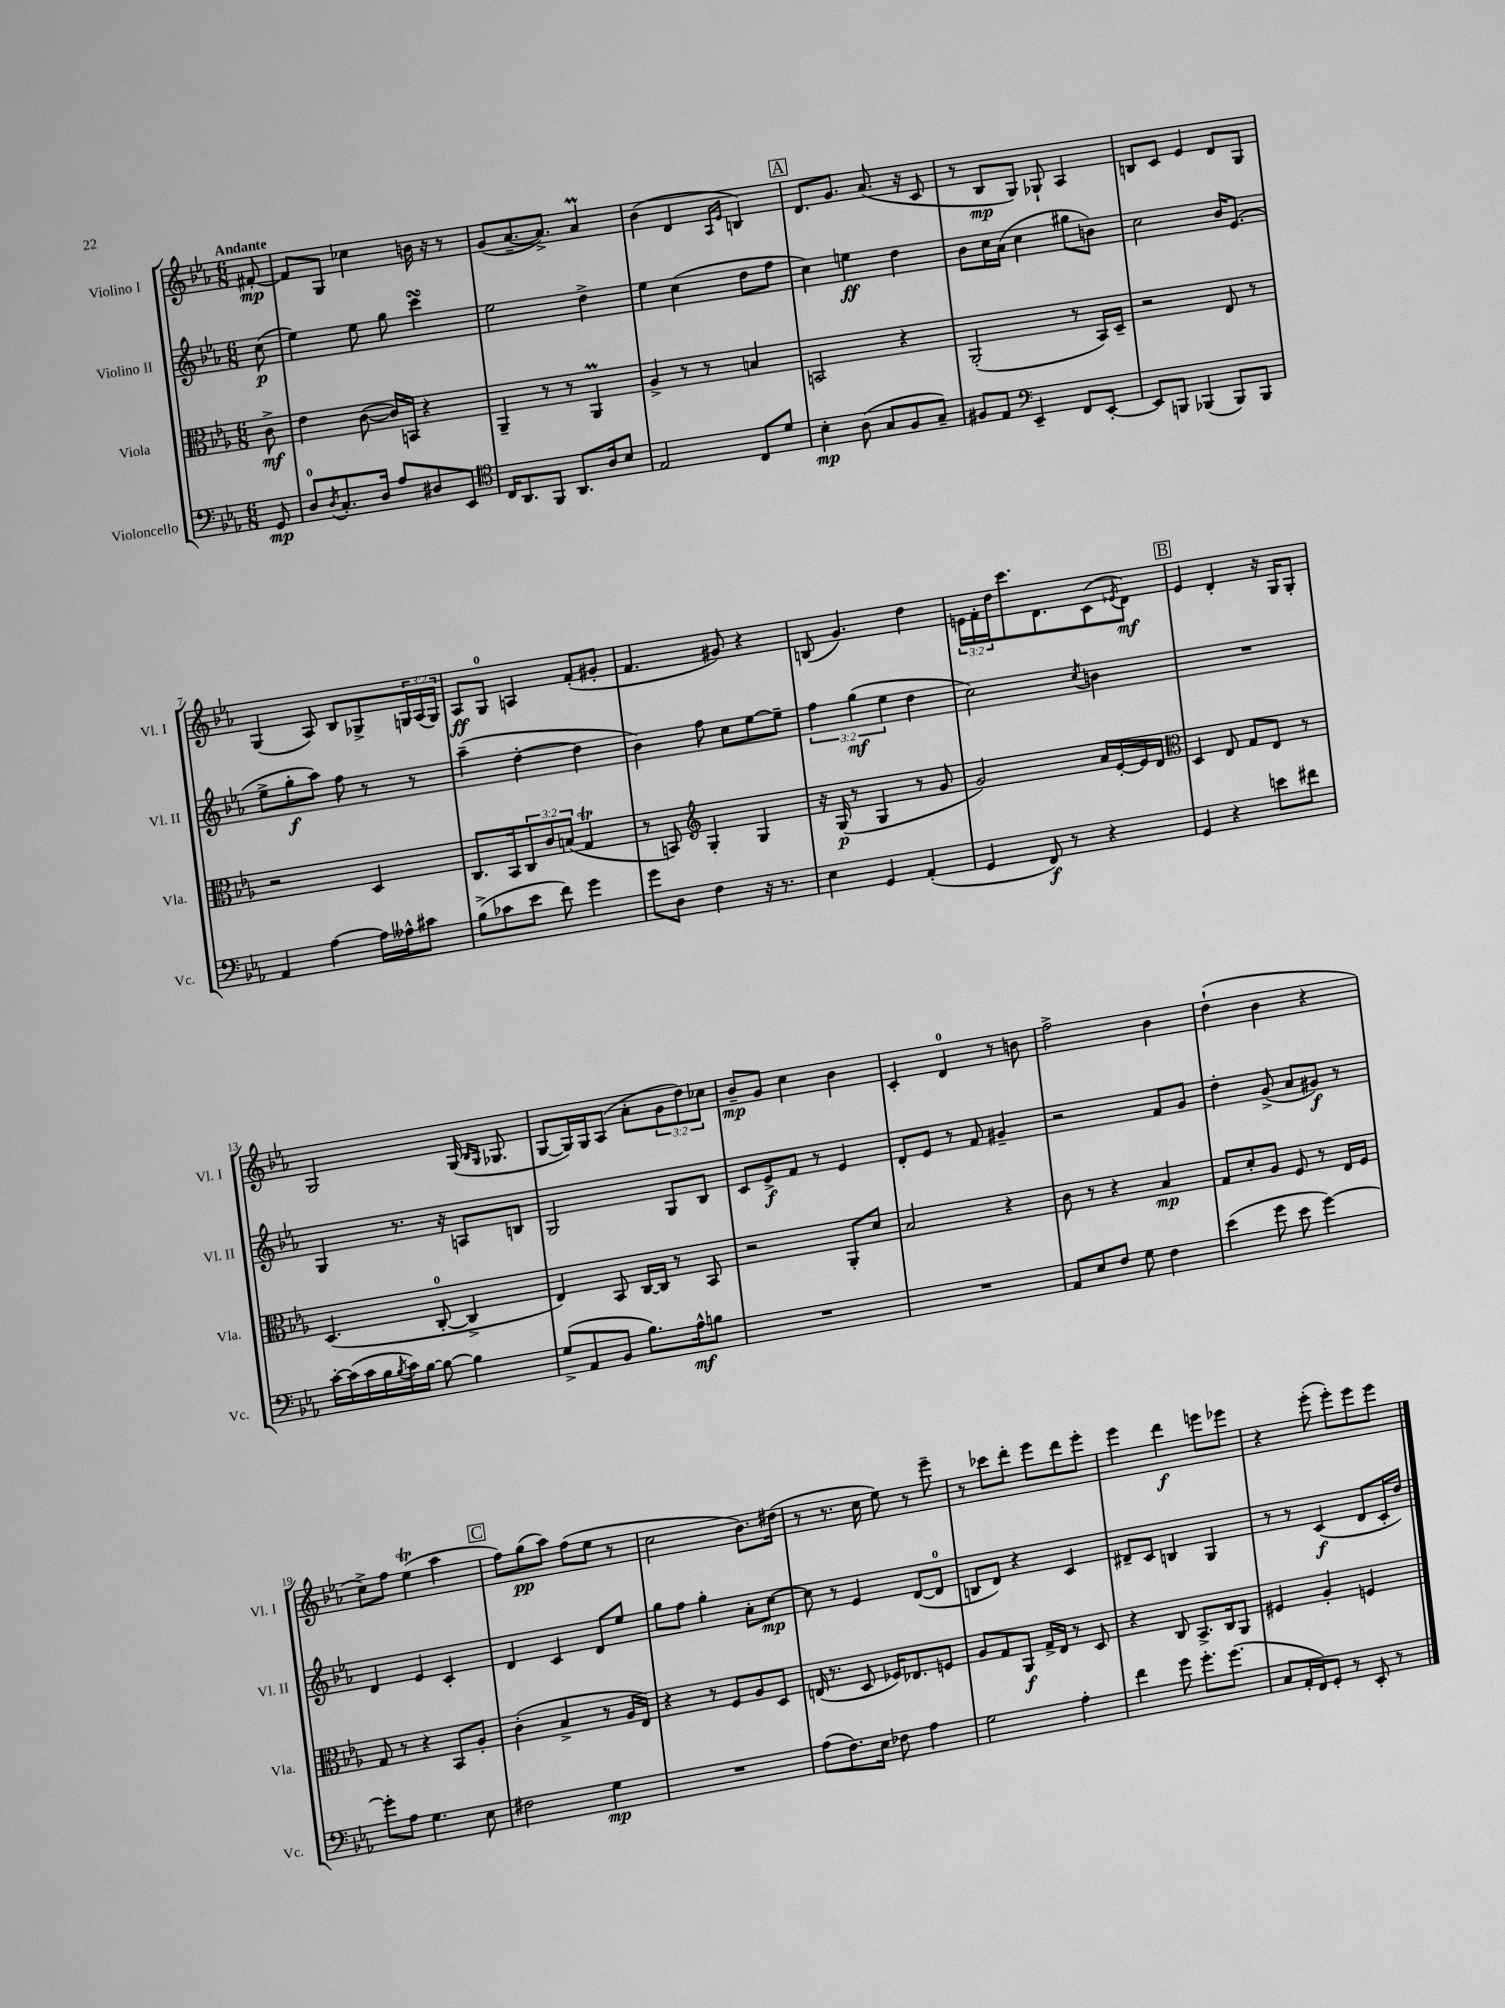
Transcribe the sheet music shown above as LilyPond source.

<<
\new StaffGroup <<
\new Staff = "s0" \with { instrumentName = "Violino I" shortInstrumentName = "Vl. I" } {
    \clef treble \key ees \major \numericTimeSignature \time 6/8 \override Staff.TupletNumber.text = #tuplet-number::calc-fraction-text \partial 8 \tempo "Andante"
    fis'8~-.\mp |
    fis'8 g8 ces''4 b'16 r16 r8 |
    g'8( aes'8.~-- aes'8.->) aes'4\prall |
    bes'4( d'4 \grace { aes16 ees'16 } b4) |
    \mark \markup { \box "A" } d'8. g'8. aes'8.( r16 c'8 |
    r8 bes8\mp g8) ges8-! aes4 |
    b8 c'8 ees'4 d'8 g8 |
    g4( aes8) bes8 ges8-> \tuplet 3/2 { g16 aes16( g16) } |
    aes8\ff g8-0 a4 f'8-.( gis'8-. |
    f'4. gis'8) r4 |
    b8( g'4.) d''4 |
    \tuplet 3/2 { e'16 f'16-. d''16 } c'''8. d'8. c'8( \acciaccatura { ees'8 } d'8\mf) |
    \mark \markup { \box "B" } ees'4 d'4-. r16 g16 g8-. |
    g2 g16( \grace { bes16 g16 } ges8. |
    g8~ g16) g16 aes8( aes'8-. \tuplet 3/2 { g'8 d''8) ces''8 } |
    bes'8--\mp g'8 c''4 bes'4 |
    c'4-. d'4-0 r8 b'8 |
    f''2-> bes'4 |
    d''4-!( bes'4 r4 |
    c''8->) f''8 ees''4\trill( aes''4 |
    \mark \markup { \box "C" } f''8) g''8\pp( aes''8) f''8( ees''8 r8 |
    c''2 bes'8.) dis''16( |
    r8 r8. c''16 ees''8) r8 ees'''8-- |
    r8 ces'''8 d'''8-. ees'''8 d'''8 ees'''8-. |
    ees'''4 d'''4\f e'''8 ees'''8 |
    r4 ees'''8-.( ees'''8-.) ees'''8 ees'''8 \bar "|." |
}
\new Staff = "s1" \with { instrumentName = "Violino II" shortInstrumentName = "Vl. II" } {
    \clef treble \key ees \major \numericTimeSignature \time 6/8 \override Staff.TupletNumber.text = #tuplet-number::calc-fraction-text \partial 8
    c''8\p( |
    ees''4) ees''8 g''8 c'''4\turn |
    ees''2 d''4-> |
    ees''4 c''4( d''8 f''8 |
    \mark \markup { \box "A" } c''4) e''4\ff d''4 |
    bes'8 c''16 aes'16( c''4 gis''8 b'8) |
    c''2 bes'16 ees'8.( |
    ees''8-> g''8-.\f aes''8) f''8 r8 r8 |
    aes''4--( d''4~-. d''4 |
    bes'4) f''8 c''8 ees''8~ ees''8-- |
    \tuplet 3/2 { f''4 g''4\mf( ees''4 } d''4 |
    c''2) \acciaccatura { c''8 } b'4 |
    \mark \markup { \box "B" } R2. |
    g4 r8. r16 a8 b8 |
    g2 g8 bes8 |
    c'8 ees'8->\f f'8 r8 ees'4 |
    d'8-. ees'8 r8 f'8 gis'4-- |
    r2 f'8 g'8 |
    d''4-. g'8->( aes'8 gis'8\f) r8 |
    d'4 ees'4 c'4-. |
    \mark \markup { \box "C" } d'4 c'4 d'8 ees''8 |
    g''8 f''8 g''4-. aes'8-. c''8~\mp |
    c''8 r8 ees'4 d'8~( d'8-0 |
    b8 d'8) r4 c'4 |
    dis'8-- c'8 b4 g4 |
    r8 r8 c'4\f( d'8 c'16-. d''16) \bar "|." |
}
\new Staff = "s2" \with { instrumentName = "Viola" shortInstrumentName = "Vla." } {
    \clef alto \key ees \major \numericTimeSignature \time 6/8 \override Staff.TupletNumber.text = #tuplet-number::calc-fraction-text \partial 8
    c'8->\mf |
    ees'4 c'8~( c'16) b,16 r4 |
    aes,4-- r8 r8 aes,4\prall |
    aes4-> r8 r8 b4 |
    \mark \markup { \box "A" } b,2 r4 |
    aes,2-.( r8 bes,16) d16-- |
    r2 ees8 r8 |
    r2 d4 |
    c8. bes,16 \tuplet 3/2 { c8 c'8 b8( } g4\trill |
    r8 b,8) \clef treble g4-. g4 |
    r16 g16\p( r8 g4 r8 g'8 |
    g'2) aes'16 ees'16~-. ees'16 d'16 |
    \mark \markup { \box "B" } \clef alto d4 ees8 g8 ees8 r8 |
    d4.( c8-0~-. c4-> |
    ees4) bes,8 c16~ c16 r8 bes,8 |
    r2 aes,8-. d'8 |
    bes2 r4 |
    c'8 r8 r4 bes4\mp |
    g8 d'8-. aes8 f8 r8 ees16 f16 |
    g8 r8 r4 bes,8 aes8-. |
    \mark \markup { \box "C" } c'4-.( bes4-> r8 aes16 ees16) |
    r4 r8 f8 aes8 d8 |
    e16( r8. d8 fes16) ees8. f8 |
    aes8 g8 aes,8\f g16-> ees16 r8 d8 |
    r4 c8 bes,8.-> c16 aes,8 |
    fis4 aes4-. f4 \bar "|." |
}
\new Staff = "s3" \with { instrumentName = "Violoncello" shortInstrumentName = "Vc." } {
    \clef bass \key ees \major \numericTimeSignature \time 6/8 \partial 8
    g,8\mp |
    d8-0 \acciaccatura { d8 } c8.-. d16 aes8 dis8 ees,8 |
    \clef tenor c16 aes,8. f,8 aes,8. aes16 bes8 |
    ees2 c8 d'8 |
    \mark \markup { \box "A" } bes4-.\mp aes8( g8 f8 g8--) |
    fis8 ees8 \clef bass ees,4-- f,8 ees,8~-. |
    ees,8 b,,8 bes,,4( bes,,8) bes,,8 |
    aes,4 aes4~ aes16 aeses16-^ cis'8 |
    bes8->( ces'8 ees'8 f'8) g'4 |
    g'8 d8 f4 r16 r8. |
    ees4 g,4 aes,4-.( |
    g,4 f,8\f) r8 r4 |
    \mark \markup { \box "B" } g,4 r4 e'8 fis'8 |
    c'16~-. c'16( c'16 bes16 \acciaccatura { bes8 } c'16) bes16~ bes8~ bes4 |
    g8->( aes,8 bes,8 bes8.) aes16-^\mf b8 |
    R2. |
    R2. |
    aes,8 ees8 f8 g8 f4 |
    ees'4( g'8 ees'8 g'4~) |
    g'8-. aes8 g4. ees8 |
    \mark \markup { \box "C" } fis2 g4\mp |
    R2. |
    aes8( f8.) ees16 fes8 aes4 |
    g2 aes4-. |
    f'4 g'8 g'8.-. g'8.( |
    c8 aes,16-. f,16) g,8-. r8 ees,8-. r8 \bar "|." |
}
>>
>>
